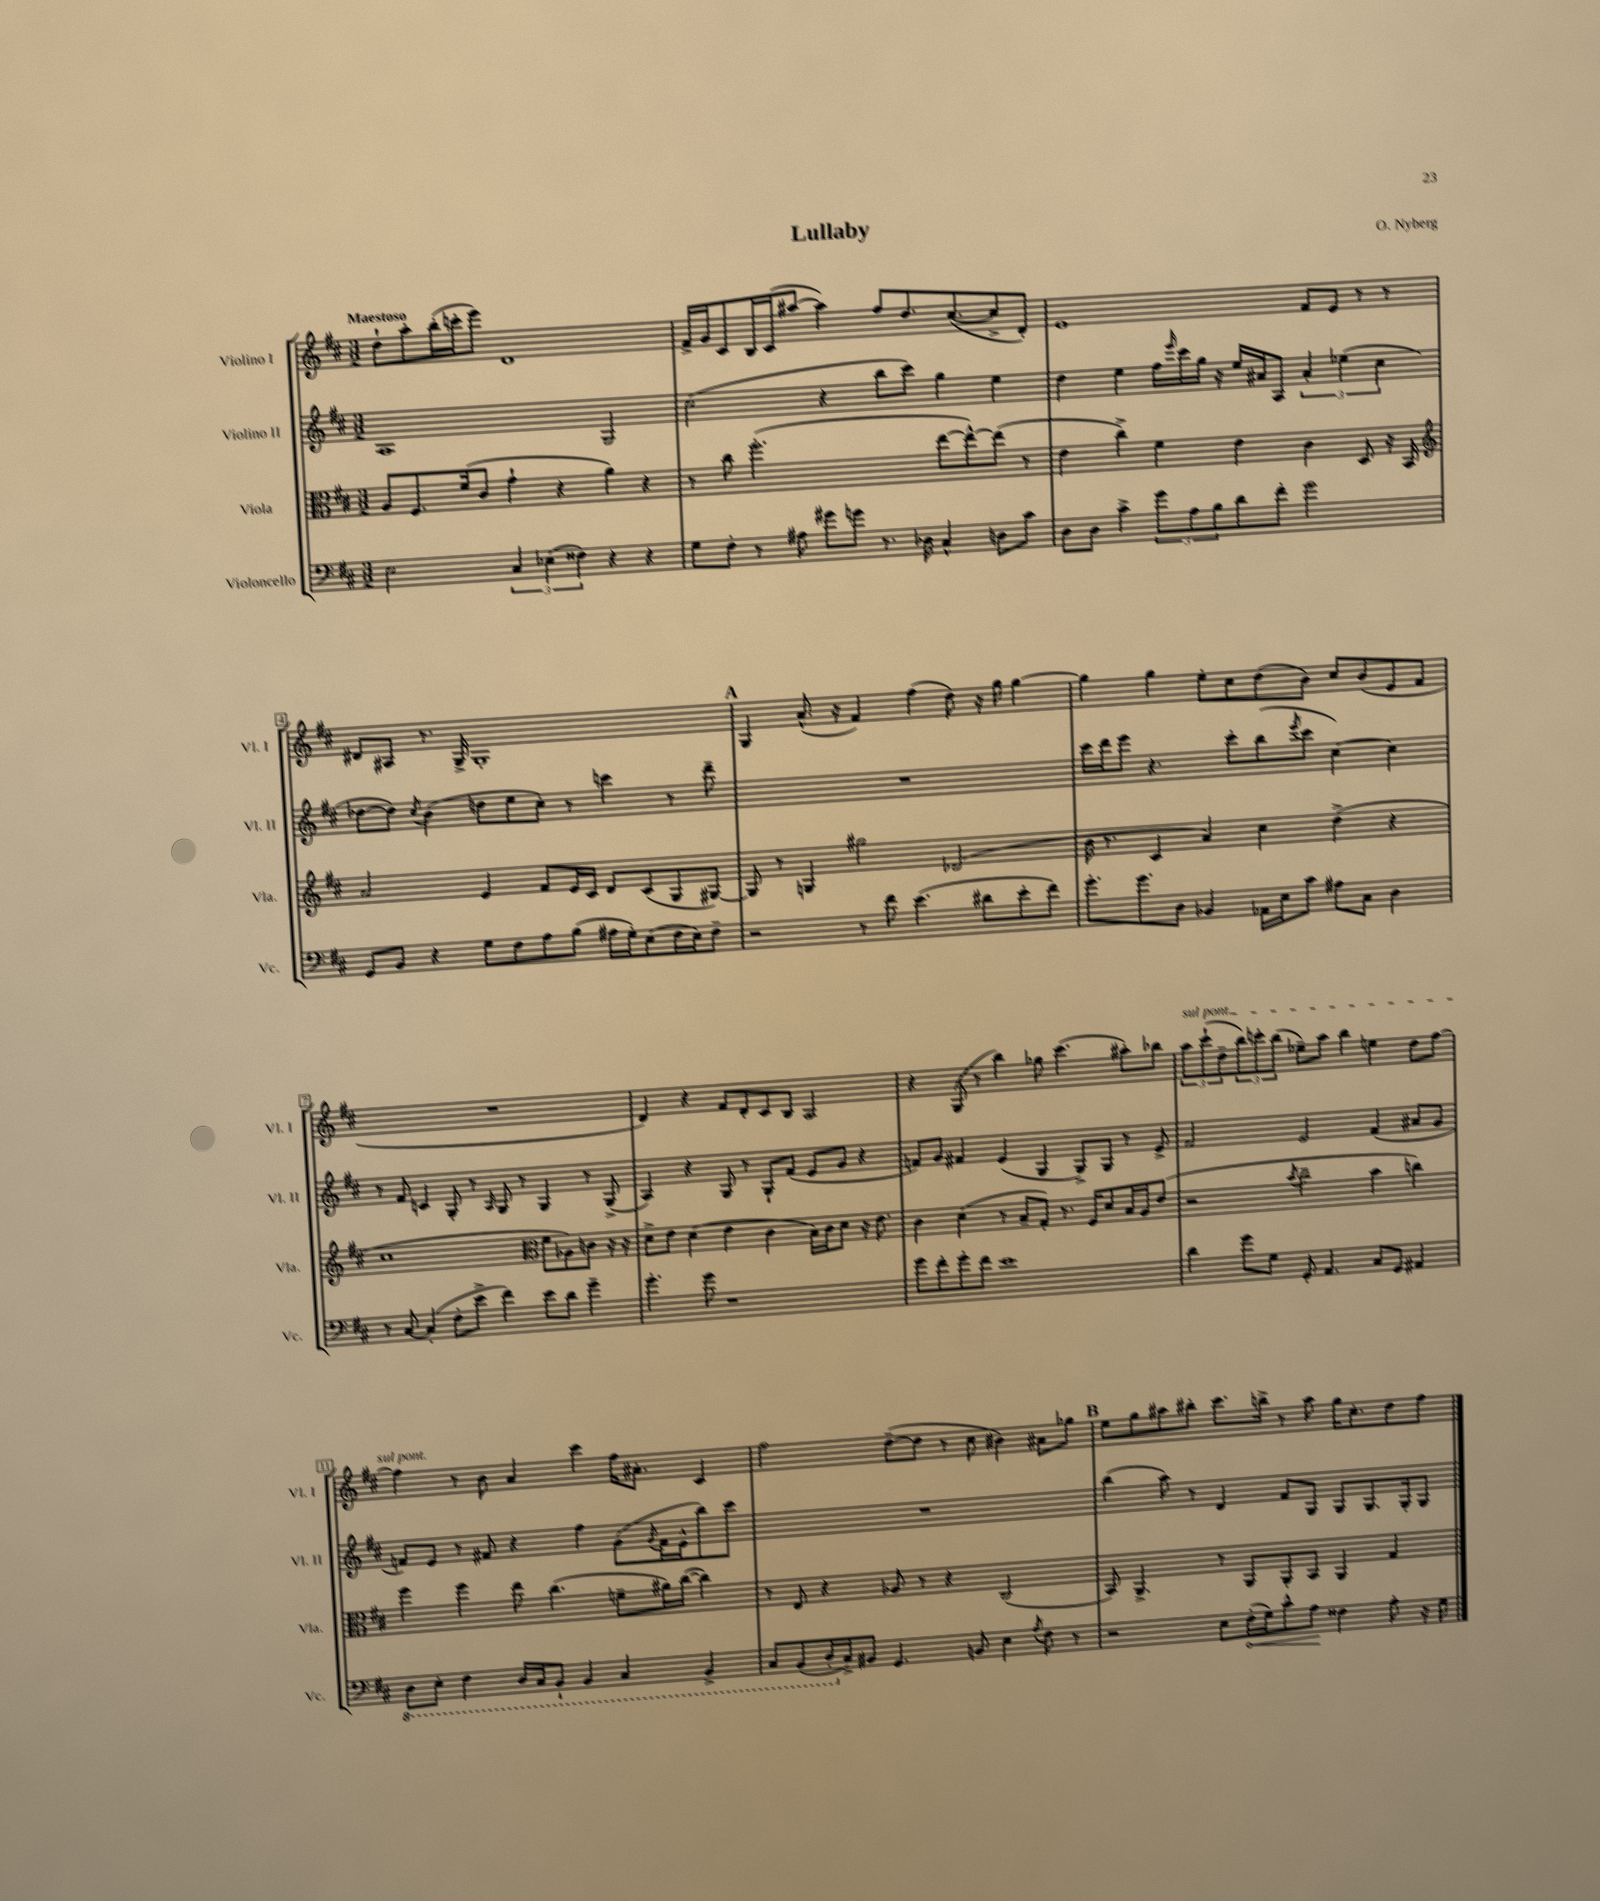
\header { title = "Lullaby" composer = "O. Nyberg" }
<<
\new StaffGroup <<
\new Staff = "s0" \with { instrumentName = "Violino I" shortInstrumentName = "Vl. I" } {
    \clef treble \key d \major \numericTimeSignature \time 3/2 \tempo "Maestoso"
    d''8-! a''8-. b''16-.( c'''16-. e'''8) d'1 |
    fis'16-> g'16 cis'8 b16 cis'16( ais''8~ ais''4) fis''8 d''8. cis''8.~( cis''8-> d'8-.) |
    e'1 fis'8 e'8 r8 r8 |
    dis'8 ais8 r8. g16-> g1-. |
    \mark \markup { \bold "A" } g4 a'8.-^( r16 fis'4) fis''4( d''8) r16 g''16 g''4~ |
    g''4 g''4 e''8-. cis''8 d''8( b'8) cis''8 b'8( e'8 fis'8 |
    R1. |
    d'4) r4 fis'8 d'8-. cis'8 b8 a2 |
    r4 g8( r8 b''4) ges''8 cis'''4.( ais''8-.) bes''8 |
    \tuplet 3/2 { \once \override TextSpanner.bound-details.left.text = \markup { \italic "sul pont." } a''8\startTextSpan cis'''8-!( d''8-- } \tuplet 3/2 { b''8) c'''8-. b''8( } ees''8--) a''8 b''4 e''4 d''8 fis''8~ |
    fis''4\stopTextSpan r8 b'8 a'4 cis'''4 fis''16 ais'8.-. cis'4 |
    fis''2 d''8~--( d''8 r8 cis''8 bis'4) ais'8 ges''8 |
    \mark \markup { \bold "B" } e''8 g''8 ais''8 bis''8-. cis'''8. b''16-> r8 ais''8 g''16 cis''8.-. d''8 fis''8 \bar "|." |
}
\new Staff = "s1" \with { instrumentName = "Violino II" shortInstrumentName = "Vl. II" } {
    \clef treble \key d \major \numericTimeSignature \time 3/2
    a1 g2 |
    cis''2( r4 b''8 cis'''8) g''4 e''4 |
    d''4 e''4 fis''16 \grace { e'''16 } cis'''16 g''16 r16 e''16 ais'16 a8 \tuplet 3/2 { ais'4-. ees''4( cis''4 } |
    des''8~ des''8) \acciaccatura { cis''8 } b'4( d''8 e''8 cis''8-.) r8 c'''4 r8 d'''8-- |
    \mark \markup { \bold "A" } R1. |
    cis'''16 d'''16 e'''8 r4. cis'''8-. b''8( \acciaccatura { e'''8 } cis'''8 cis''4~) cis''4 |
    r8 fis'8 c'4 g8-. r8 \grace { a16 } g8 r8 g4 r8 g8->( |
    a4) r4 g8 r8 g8-! fis'8( e'8 g'8 r4 |
    f'8) g'8 fis'4 e'4( g4 g8->) g8 r8 e'8-> |
    fis'2 e'2 fis'4( ais'8 g'8 |
    f'8) e'8 r8 fis'8 r4 fis''4 g'8( \acciaccatura { g'8 } fis'16 e'16-^ b''8) cis'''8 |
    R1. |
    \mark \markup { \bold "B" } b''4( a''8) r8 d'4 fis'8 g8 g8 g8. g16-. g8 \bar "|." |
}
\new Staff = "s2" \with { instrumentName = "Viola" shortInstrumentName = "Vla." } {
    \clef alto \key d \major \numericTimeSignature \time 3/2
    a8 fis8. fis'16( cis'8 g'4-! r4 a'4) r4 |
    r8 cis''8 fis''2.-.( e''8~ e''8~-^) e''8( r8 |
    e'4 cis''4->) fis'4 e'4 cis'4 d8 r16 b,16 |
    \clef treble a'2 e'4 fis'8 e'16 cis'16 d'8 cis'8( g8 gis8~) |
    \mark \markup { \bold "A" } gis8 r8 g4 gis''2 des'2( |
    b'16 r8. cis'4 a'4) cis''4 d''4->( r4 |
    cis''1 \clef alto fis'8 aes8) c'8 r16 r16 |
    d'8-> e'8 d'4( e'4 cis'4 b16) cis'16 d'8 r16 e'8. |
    cis'4 d'4( r8 b8-- g8-.) r8. fis16 d'8 b16 a16 e'8( |
    r2 \acciaccatura { b'8 } cis''2-- b'4 c''4) |
    fis''4 fis''4 e''8 cis''4.( f'8-- ais'16) cis''16~( cis''4) |
    r8 e8 r4 aes8 r8 r4 cis2( |
    \mark \markup { \bold "B" } b,8) a,4.-> r8 a,8 a,8-. b,8 a,4 g4 \bar "|." |
}
\new Staff = "s3" \with { instrumentName = "Violoncello" shortInstrumentName = "Vc." } {
    \clef bass \key d \major \numericTimeSignature \time 3/2
    e2 \tuplet 3/2 { cis4 ees4( fisis4) } r4 r4 |
    g8 fis8-. r8 ais8 gis'8 g'8 r8. des16 cis4-^ d8 cis'8 |
    d8 d8 cis'4-> \tuplet 3/2 { g'8 a8 b8 } d'8 fis'8-. g'2 |
    g,8 b,8 r4 g8 fis8 a8 b8( ais16 g16-.) e8( fis16 e16) fis8-- |
    \mark \markup { \bold "A" } r2 r8 fis'8 e'4.( dis'8 e'8-. fis'8) |
    g'8.-. g'8. d8 bes,4 aes,16 e16 cis'8 ais8 cis8 d4 |
    r8 cis8~ cis4-.( fis8-. e'8-> fis'4) e'8 d'8 g'4-- |
    g'4.-. g'8 r1 |
    g'8 fis'8-. g'8-. fis'8 e'1 |
    d'4 g'8 g8 g,8-. a,4. cis8 g,8 ais,4 |
    \ottava #-1 d,8 e,8-. fis,4 d,16 cis,16 b,,8-! b,,4 cis,4 b,,4-> |
    cis,8 b,,8( d,16-. \ottava #0 cis16->) bis,8 g,4. b,8 e4 \acciaccatura { a8 } fis8 r8 |
    \mark \markup { \bold "B" } r2 e8 \once \override Hairpin.circled-tip = ##t fis16-.\<( g16) cis'8-^ a8\! fisis4 a8-. r16 g16 \bar "|." |
}
>>
>>
\layout { \context { \Score \override BarNumber.stencil = #(make-stencil-boxer 0.1 0.3 ly:text-interface::print) } }
